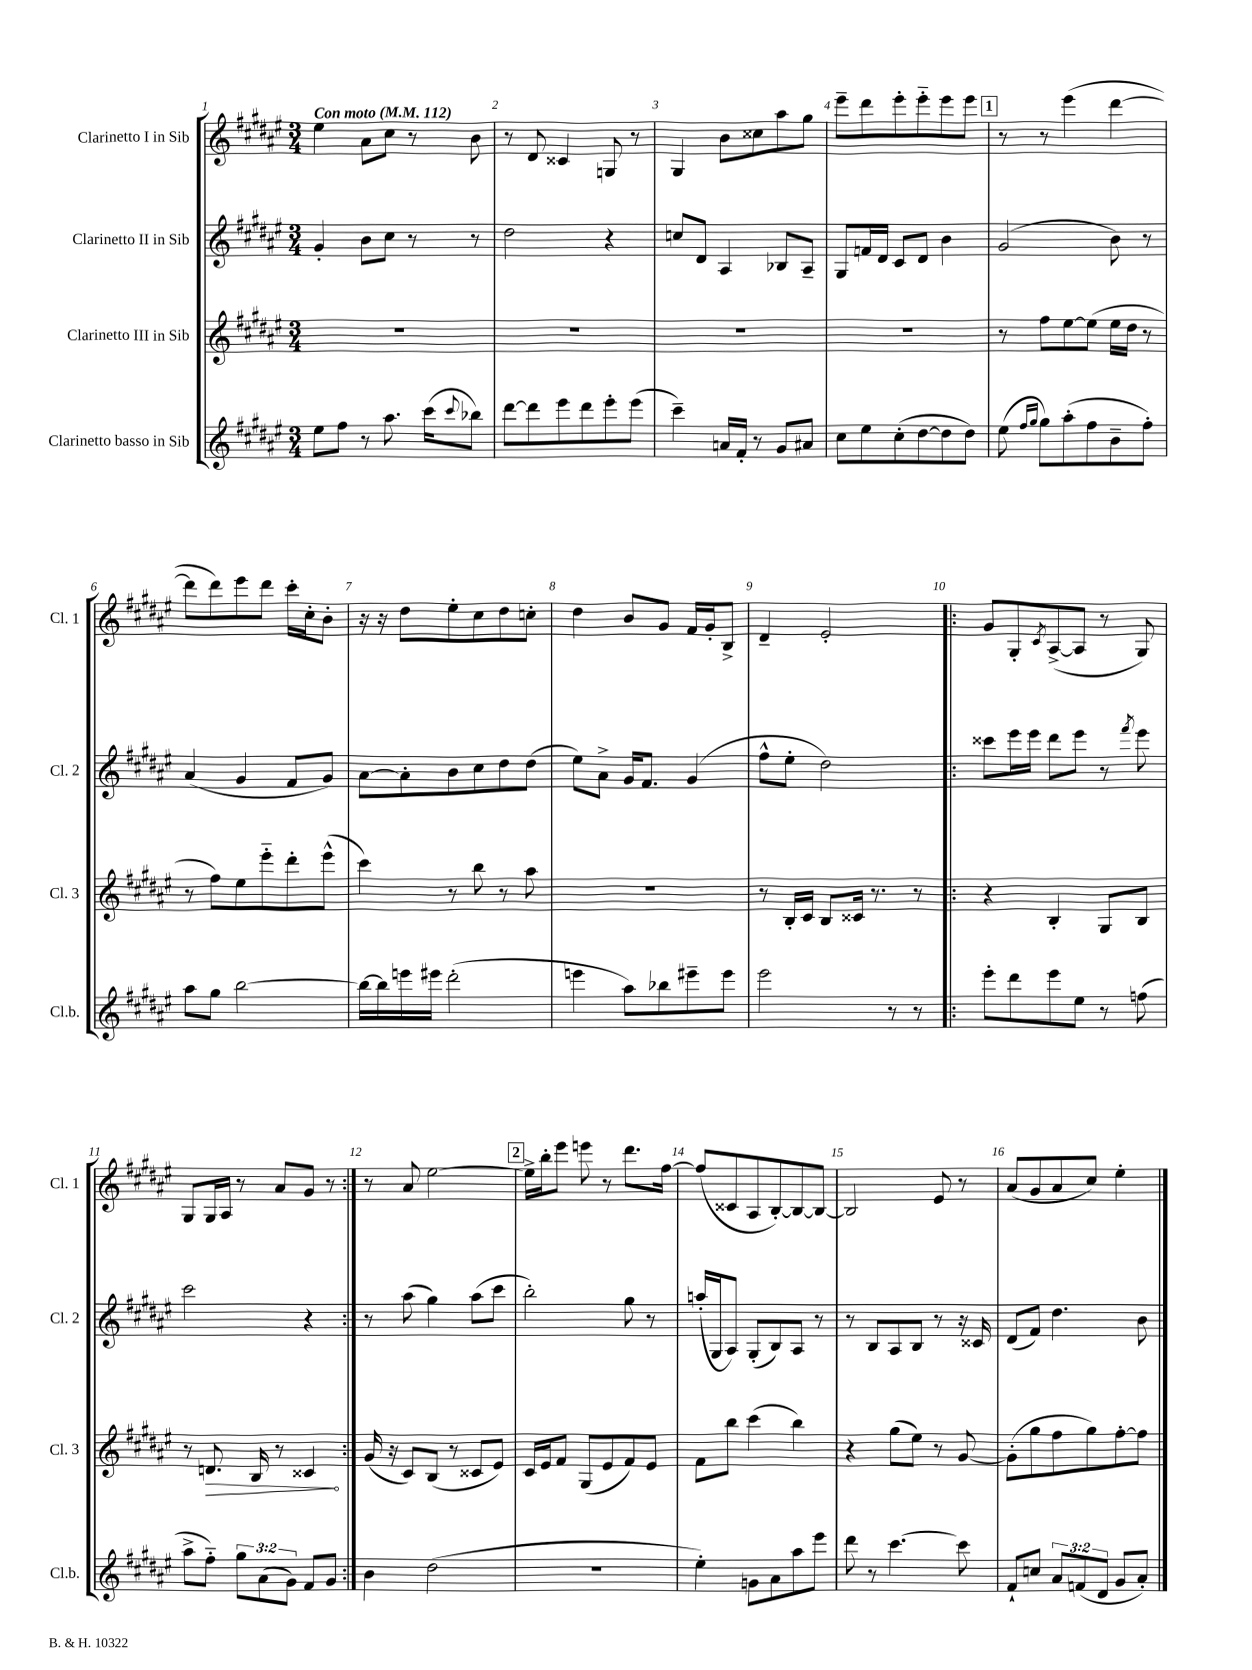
<<
\new StaffGroup <<
\new Staff = "s0" \with { instrumentName = "Clarinetto I in Sib" shortInstrumentName = "Cl. 1" } {
    \clef treble \key fis \major \numericTimeSignature \time 3/4 \tempo "Con moto" 4 = 112
    eis''4 ais'8 cis''8 r8 b'8 |
    r8 dis'8 cisis'4 g8 r8 |
    gis4 b'8 cisis''8 ais''8 gis''8 |
    eis'''8-- dis'''8 eis'''8-. eis'''8-_ eis'''8 eis'''8 |
    \mark \markup { \box "1" } r8 r8 eis'''4( dis'''4~ |
    dis'''8 dis'''8) eis'''8 dis'''8 cis'''16-. cis''16-. b'8-. |
    r16 r16 dis''8 eis''8-. cis''8 dis''8 c''8-. |
    dis''4 b'8 gis'8 fis'16 gis'16-. b8-> |
    dis'4-- eis'2-. |
    \repeat volta 2 { gis'8 gis8-. \acciaccatura { cis'8 } ais8~->( ais8 r8 gis8) |
    gis8 gis16 ais16 r8 ais'8 gis'8 r8 | }
    r8 ais'8 eis''2~ |
    \mark \markup { \box "2" } eis''16-> b''16-. eis'''8 e'''8 r8 dis'''8. fis''16~ |
    fis''8( cisis'8 ais8 b8~-.) b8~ b8~ |
    b2 eis'8 r8 |
    ais'8( gis'8 ais'8 cis''8) eis''4-. \bar "|." |
}
\new Staff = "s1" \with { instrumentName = "Clarinetto II in Sib" shortInstrumentName = "Cl. 2" } {
    \clef treble \key fis \major \numericTimeSignature \time 3/4
    gis'4-. b'8 cis''8 r8 r8 |
    dis''2 r4 |
    c''8 dis'8 ais4 bes8 ais8-- |
    gis8 f'16 dis'16 cis'8 dis'8 b'4 |
    \mark \markup { \box "1" } gis'2( b'8) r8 |
    ais'4( gis'4 fis'8 gis'8) |
    ais'8~ ais'8-. b'8 cis''8 dis''8 dis''8( |
    eis''8) ais'8-> gis'16 fis'8. gis'4( |
    fis''8-^ eis''8-. dis''2) |
    \repeat volta 2 { cisis'''8 eis'''16 eis'''16 dis'''8 eis'''8 r8 \acciaccatura { fis'''8 } eis'''8 |
    cis'''2 r4 | }
    r8 ais''8( gis''4) ais''8( cis'''8 |
    \mark \markup { \box "2" } b''2-.) gis''8 r8 |
    a''16-.( gis16 ais8) gis8-.( b8) ais8 r8 |
    r8 b8 ais8 b8 r8 r16 cisis'16 |
    dis'8( fis'8) dis''4. b'8 \bar "|." |
}
\new Staff = "s2" \with { instrumentName = "Clarinetto III in Sib" shortInstrumentName = "Cl. 3" } {
    \clef treble \key fis \major \numericTimeSignature \time 3/4
    R2. |
    R2. |
    R2. |
    R2. |
    \mark \markup { \box "1" } r8 fis''8 eis''8~ eis''8( eis''16 dis''16 r8 |
    r8 fis''8) eis''8 eis'''8-_ dis'''8-. eis'''8-^( |
    cis'''4) r8 b''8 r8 ais''8 |
    R2. |
    r8 b16-. cis'16 b8 cisis'16 r8. r8 |
    \repeat volta 2 { r4 b4-. gis8 b8 |
    r8 \once \override Hairpin.circled-tip = ##t d'8.\> b16 r8 cisis'4\! | }
    gis'16( r16 cis'8) b8( r8 cisis'8 eis'8) |
    \mark \markup { \box "2" } cis'16 eis'16 fis'8 gis8( eis'8 fis'8) eis'8 |
    fis'8 b''8 cis'''4( b''4) |
    r4 gis''8( eis''8) r8 gis'8~ |
    gis'8-.( gis''8 fis''8 gis''8) fis''8~-. fis''8 \bar "|." |
}
\new Staff = "s3" \with { instrumentName = "Clarinetto basso in Sib" shortInstrumentName = "Cl.b." } {
    \clef treble \key fis \major \numericTimeSignature \time 3/4 \override Staff.TupletNumber.text = #tuplet-number::calc-fraction-text
    eis''8 fis''8 r8 ais''8. cis'''16( \appoggiatura { cis'''8 } bes''8) |
    dis'''8~ dis'''8 eis'''8 dis'''8 eis'''8-. eis'''8( |
    cis'''4--) a'16 fis'16-. r8 gis'8 ais'8 |
    cis''8 eis''8 cis''8-.( dis''8~ dis''8 dis''8) |
    \mark \markup { \box "1" } eis''8( \grace { fis''16 gis''16 } gis''8) ais''8-.( fis''8 b'8-- fis''8-.) |
    ais''8 gis''8 b''2~ |
    b''16~ b''16 e'''16 eis'''16 dis'''2-.( |
    e'''4 ais''8) bes''8 eis'''8-- eis'''8 |
    eis'''2 r8 r8 |
    \repeat volta 2 { eis'''8-. dis'''8 eis'''8 eis''8 r8 f''8( |
    ais''8-> fis''8-_) \tuplet 3/2 { gis''8 ais'8( gis'8) } fis'8 gis'8 | }
    b'4 dis''2( |
    \mark \markup { \box "2" } R2. |
    eis''4-.) g'8 ais'8 ais''8 eis'''8 |
    dis'''8 r8 cis'''4.~ cis'''8 |
    fis'8-! c''8 \tuplet 3/2 { ais'8 f'8( dis'8 } gis'8 ais'8-.) \bar "|." |
}
>>
>>
\layout { \context { \Score \override BarNumber.break-visibility = ##(#f #t #t) barNumberVisibility = #all-bar-numbers-visible } }
